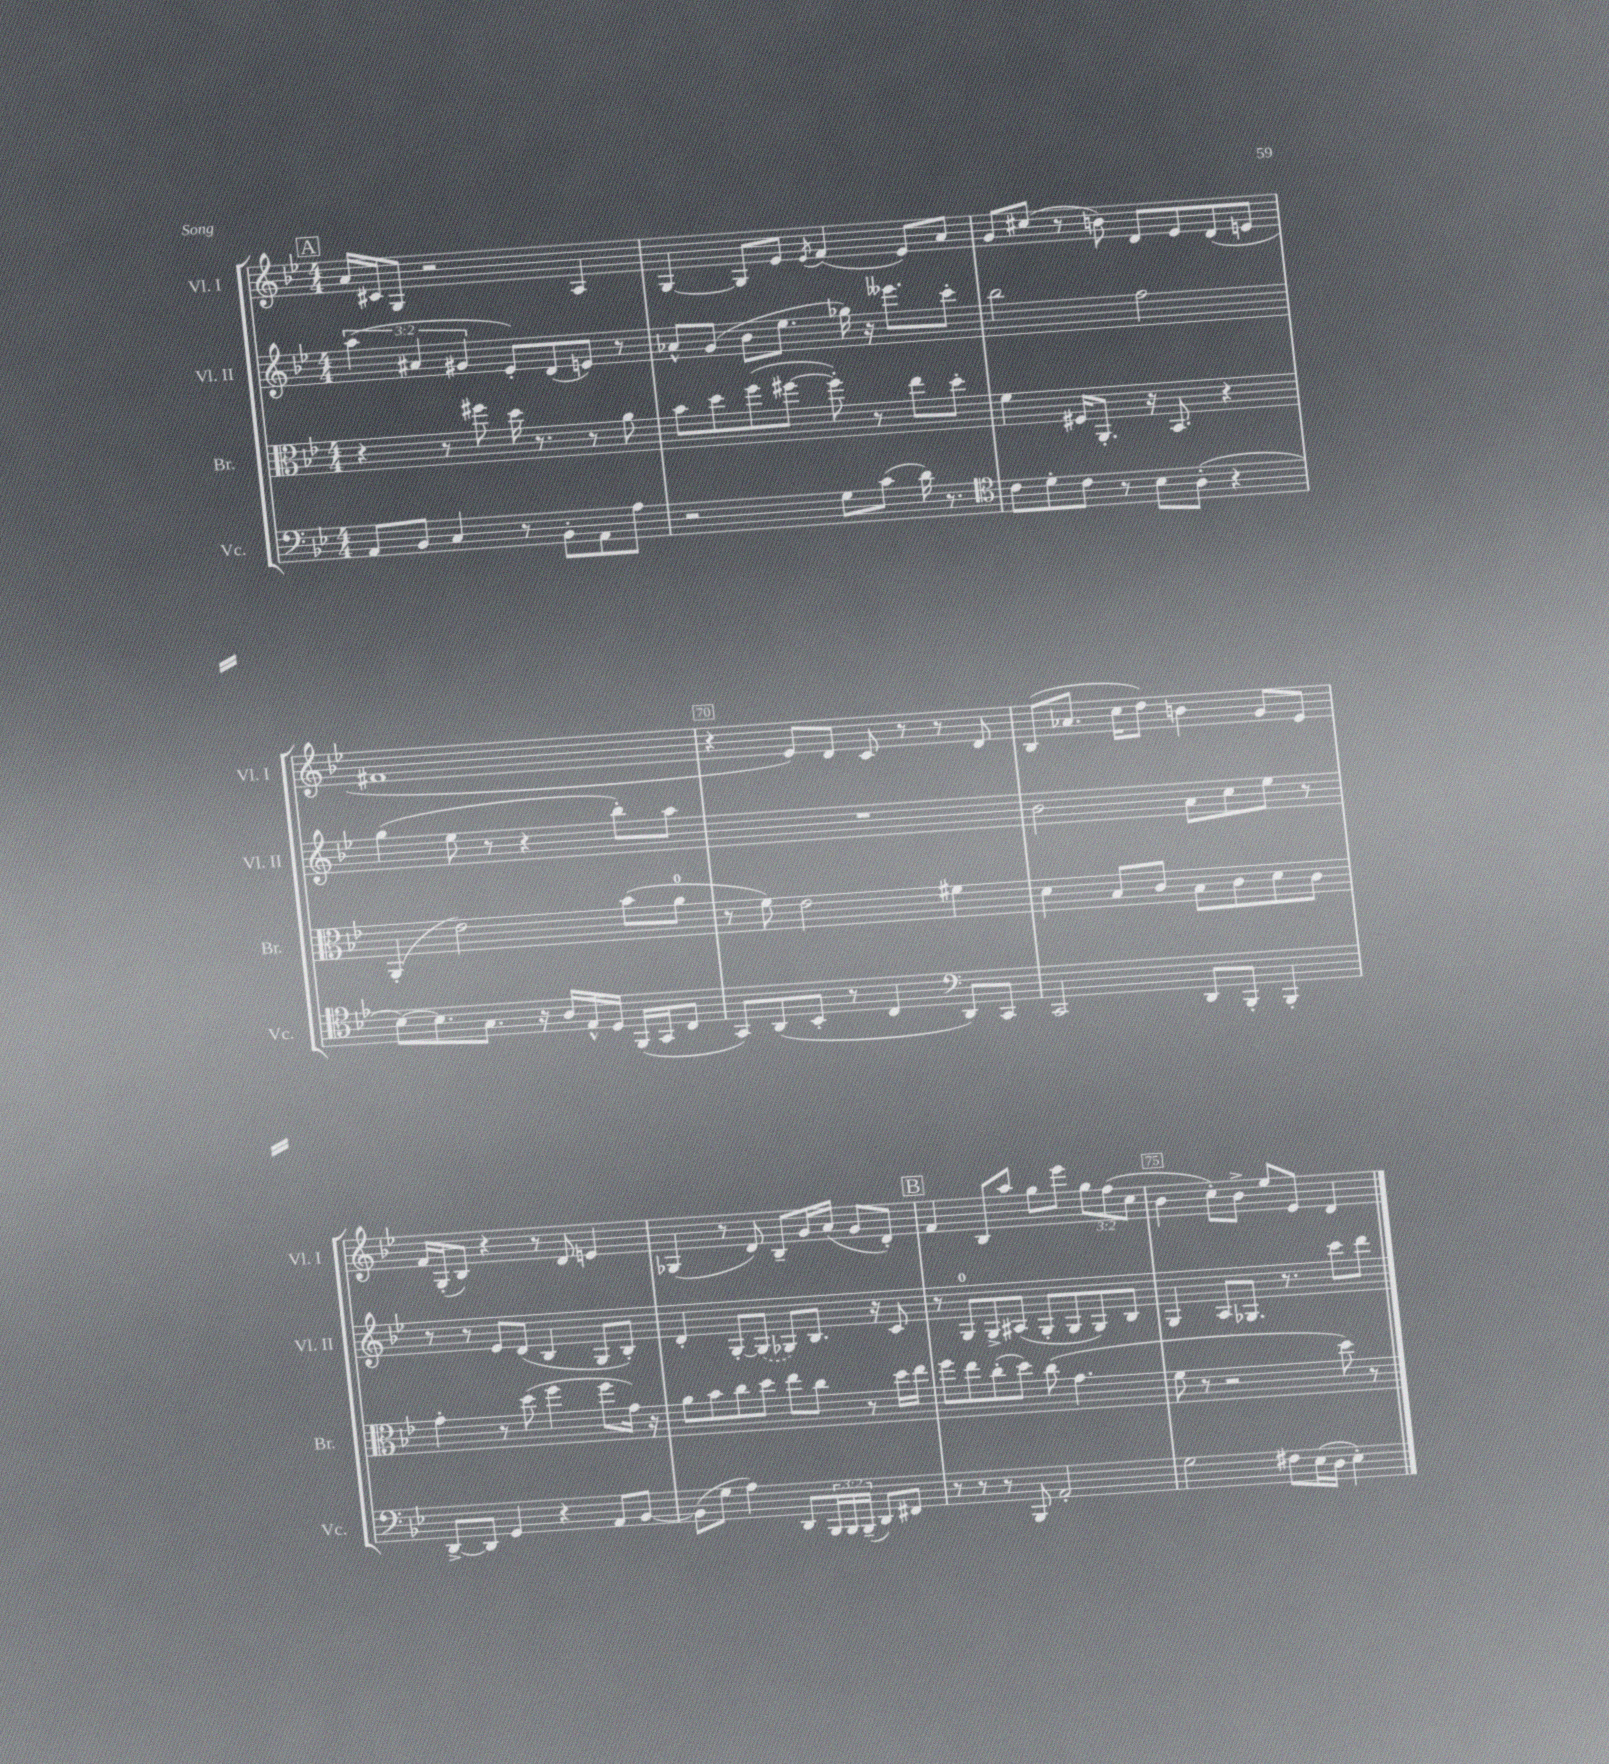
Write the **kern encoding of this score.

**kern	**kern	**kern	**kern
*staff4	*staff3	*staff2	*staff1
*clefF4	*clefC3	*clefG2	*clefG2
*k[b-e-]	*k[b-e-]	*k[b-e-]	*k[b-e-]
*M4/4	*M4/4	*M4/4	*M4/4
8AA/L	4r	(6aa\	16a/LL
.	.	.	16c#/J
8BB-/J	.	.	8G/J
.	.	6a#/	.
4C/	8r	.	2r
.	.	6g#/	.
.	8ff#\	.	.
8r	16dd\	8e-'/L)	.
.	8.r	.	.
8BB-'\L	.	(8d/	.
8AA\	8r	8e/J)	4A/
8A\J	8a\	8r	.
=	=	=	=
2r	8b-\L	8a-^^/L	[4G/
.	8dd\	(8g/J	.
.	(8ff\	8b-\L	8G/]L
.	[8ff#\J	8.ee-\J	8e-/J
.	.	.	8qe-/
8G\L	8ff#'\])	.	(4f/
.	.	16gg-\)	.
(8c\J	8r	16r	.
.	.	8.eee--\L	.
16d\)	8ee-\L	.	8e-/L)
8.r	.	.	.
.	8dd'\J	8ccc'\J	8a/J
=	=	=	=
*clefC4	*	*	*
8c\L	4f\	2bb-\	8g/L
8d'\	.	.	(8cc#/J
8c\J	16F#/LK	.	8r
.	8.AA'/J	.	.
8r	.	.	8b\)
8B-\L	16r	2ff\	8d/L
.	8.BB-/	.	.
(8A'\J	.	.	8e-/
4r	4r	.	(8d/
.	.	.	8e/J
=	=	=	=
[8B-\L)	(4AA'/	(4gg\	1f#
8.B-\]	.	.	.
.	2e-\)	8ee-\	.
8.G\J	.	.	.
.	.	8r	.
16r	.	4r	.
16A/LL	.	.	.
16E-^^/	.	.	.
16D/JJ	.	.	.
(16FF/LL	(8b-\L	8bb-'\L)	.
16GG/J	.	.	.
8C/J	8a\J	8aa\J	.
=	=	=	=
8GG/L)	8r	1r	4r
(8AA/	8f\)	.	.
8BB-'/J	2e-\	.	8e-/L)
8r	.	.	8d/J
4C/	.	.	8c/
.	.	.	8r
*clefF4	*	*	*
8DD/L)	4f#\	.	8r
8CC/J	.	.	8d/
=	=	=	=
2CC/	4d\	2b-\	(8B-/L
.	.	.	8.a-/J
.	8B-/L	.	.
.	.	.	16cc\LK
.	8c/J	.	8dd\J)
8DD/L	8B-\L	8a\L	4b\
8BBB-'/J	8c\	8cc\	.
4BBB-'/	8d\	8ee-\J	8g/L
.	8c\J	8r	8e-/J
=	=	=	=
[8DD^/L	4g'\	8r	16f/LL
.	.	.	(16G'/J
8DD/]J	.	8r	8B-/J)
4GG/	8r	8e-/L	4r
.	(8dd\	(8d/J	.
4r	4ff\	4B-/	8r
.	.	.	8d/
8AA/L	8ff\L	8G/L	4e/
[8BB-/J	16g\Jk)	8B-'/J)	.
.	16r	.	.
=	=	=	=
(8BB-\]L	8a\L	4d'/	(4G-/
8G\J	8b-\	.	.
4A\)	8cc\	[8G'/L	8r
.	8dd\J	(8G/]J	8d/)
8DD/L	8ee-\L	8G-/L)	8B-~/L
24BBB-/L	8cc\J	8.B-/J	16g/L
24BBB-/	.	.	.
.	.	.	(16a/JJ
(24BBB-~/JJ	.	.	.
8DD/L)	8r	.	8g/L
.	.	16r	.
8FF#/J	16dd\LL	8c/	8d'/J)
.	16ee-\JJ	.	.
=	=	=	=
8r	8ff\L	8r	4f/
8r	8ee-\	8G/L	.
8r	(8cc'\	8G^/	8B-/L
8BBB-/	8dd\J)	(8A#/J	8aa/J
2AA'/	(8cc\	8G'/L	8gg\L
.	4.g\	8G/	8eee-\J
.	.	8G/)	12gg\L
.	.	.	(12ff\
.	.	8B-/J	.
.	.	.	12cc\J
=	=	=	=
2G\	8f\	4G/	4b-\
.	8r	.	.
.	2r	8A/L	8cc'\L)
.	.	8.G-/J	8b-^\J
8F#\L	.	.	8ee-/L
.	.	8.r	.
(16E-\L	.	.	8e-/J
16D\JJ	.	.	.
4E-'\)	8dd\)	8ccc\L	4d/
.	8r	8ddd\J	.
==	==	==	==
*-	*-	*-	*-
